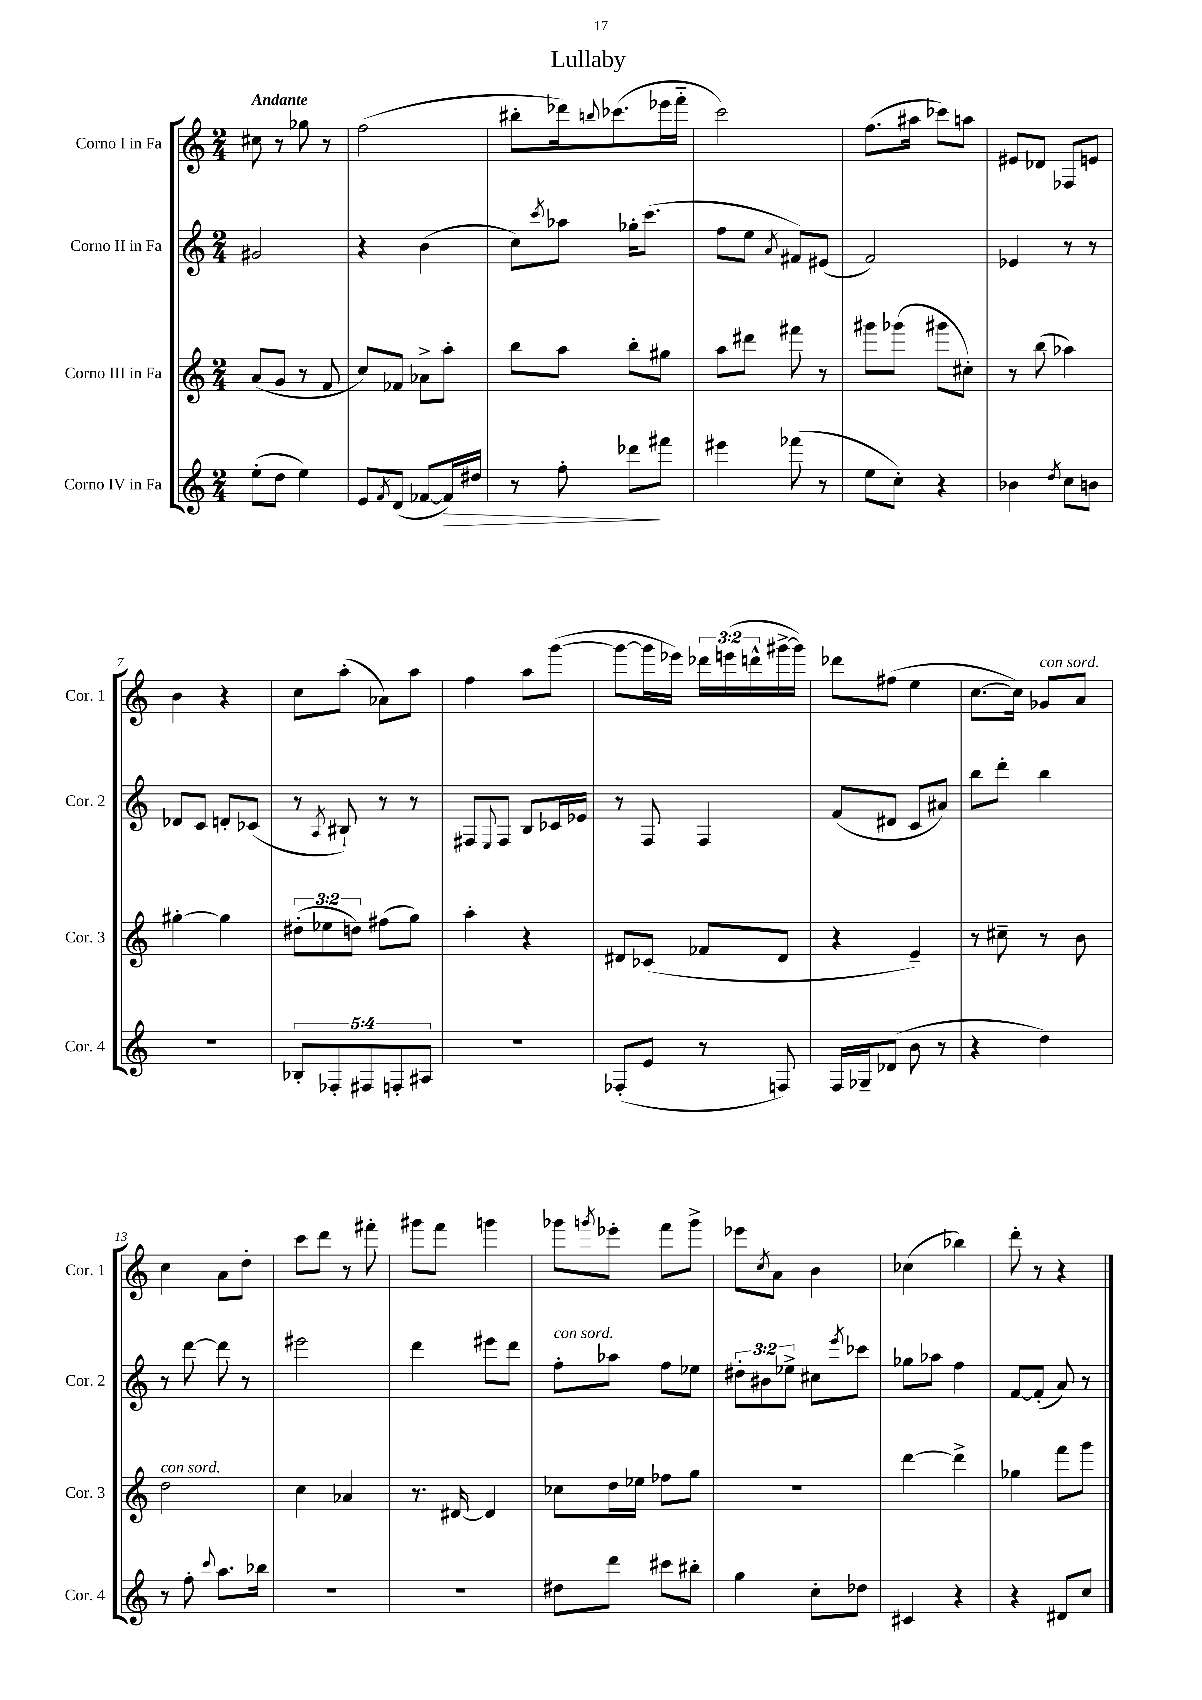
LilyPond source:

\header { title = "Lullaby" }
<<
\new StaffGroup <<
\new Staff = "s0" \with { instrumentName = "Corno I in Fa" shortInstrumentName = "Cor. 1" } {
    \clef treble \key c \major \numericTimeSignature \time 2/4 \override Staff.TupletNumber.text = #tuplet-number::calc-fraction-text \tempo "Andante"
    cis''8 r8 ges''8 r8 |
    f''2( |
    bis''8-. des'''16) \appoggiatura { b''8 } ces'''8.( ees'''16 f'''16-_ |
    c'''2) |
    f''8.( ais''16 ces'''8) a''8 |
    eis'8 des'8 fes8 e'8 |
    b'4 r4 |
    c''8 a''8-.( aes'8) a''8 |
    f''4 a''8 g'''8~( |
    g'''8~ g'''16 ees'''16) \tuplet 3/2 { des'''16 e'''16( d'''16-^ } gis'''16~-> gis'''16) |
    des'''8 fis''8( e''4 |
    c''8.~ c''16) ges'8^\markup { \italic "con sord." } a'8 |
    c''4 a'8 d''8-. |
    c'''8 d'''8 r8 fis'''8-. |
    gis'''8 f'''8 g'''4 |
    ges'''8 \acciaccatura { g'''8 } ees'''8-. f'''8 g'''8-> |
    ees'''8 \acciaccatura { c''8 } a'8 b'4 |
    ces''4( bes''4) |
    d'''8-. r8 r4 \bar "|." |
}
\new Staff = "s1" \with { instrumentName = "Corno II in Fa" shortInstrumentName = "Cor. 2" } {
    \clef treble \key c \major \numericTimeSignature \time 2/4 \override Staff.TupletNumber.text = #tuplet-number::calc-fraction-text
    gis'2 |
    r4 b'4( |
    c''8) \acciaccatura { c'''8 } aes''8 ges''16-. c'''8.( |
    f''8 e''8 \acciaccatura { a'8 } fis'8) eis'8( |
    f'2) |
    ees'4 r8 r8 |
    des'8 c'8 d'8-. ces'8( |
    r8 \acciaccatura { a8 } bis8-!) r8 r8 |
    fis8 \appoggiatura { e8 } fis8 b8 ces'16 ees'16 |
    r8 f8 f4 |
    f'8( dis'8 c'8 ais'8) |
    b''8 d'''8-. b''4 |
    r8 d'''8~ d'''8 r8 |
    eis'''2 |
    d'''4 eis'''8 d'''8 |
    f''8-.^\markup { \italic "con sord." } aes''8 f''8 ees''8 |
    \tuplet 3/2 { dis''8-. bis'8 ees''8-> } cis''8 \acciaccatura { e'''8 } ces'''8 |
    ges''8 aes''8 f''4 |
    f'8~ f'8-.( a'8) r8 \bar "|." |
}
\new Staff = "s2" \with { instrumentName = "Corno III in Fa" shortInstrumentName = "Cor. 3" } {
    \clef treble \key c \major \numericTimeSignature \time 2/4 \override Staff.TupletNumber.text = #tuplet-number::calc-fraction-text
    a'8( g'8 r8 f'8 |
    c''8) fes'8 aes'8-> a''8-. |
    b''8 a''8 b''8-. gis''8 |
    a''8 dis'''8 fis'''8 r8 |
    gis'''8 ges'''8( gis'''8 cis''8-.) |
    r8 b''8( aes''4) |
    gis''4~-. gis''4 |
    \tuplet 3/2 { dis''8-.( ees''8 d''8) } fis''8( g''8) |
    a''4-. r4 |
    dis'8 ces'8( fes'8 dis'8 |
    r4 e'4--) |
    r8 cis''8-- r8 b'8 |
    d''2^\markup { \italic "con sord." } |
    c''4 aes'4 |
    r8. dis'16~ dis'4 |
    ces''8 d''16 ees''16 fes''8 g''8 |
    R2 |
    d'''4~ d'''4-> |
    ges''4 f'''8 g'''8 \bar "|." |
}
\new Staff = "s3" \with { instrumentName = "Corno IV in Fa" shortInstrumentName = "Cor. 4" } {
    \clef treble \key c \major \numericTimeSignature \time 2/4 \override Staff.TupletNumber.text = #tuplet-number::calc-fraction-text
    e''8-.( d''8 e''4) |
    e'8 \acciaccatura { f'8 } d'8( fes'8~ fes'16\>) dis''16 |
    r8 f''8-. des'''8\! fis'''8 |
    eis'''4 fes'''8( r8 |
    e''8 c''8-.) r4 |
    bes'4 \acciaccatura { d''8 } c''8 b'8 |
    r2 |
    \tuplet 5/4 { bes8-. fes8-. fis8 f8-. ais8 } |
    R2 |
    fes8-.( e'8 r8 f8) |
    f16 ges16-- des'8( b'8 r8 |
    r4 d''4) |
    r8 f''8-. \appoggiatura { c'''8 } a''8. bes''16 |
    R2 |
    R2 |
    dis''8 d'''8 cis'''8 bis''8-. |
    g''4 c''8-. des''8 |
    cis'4 r4 |
    r4 dis'8 c''8 \bar "|." |
}
>>
>>
